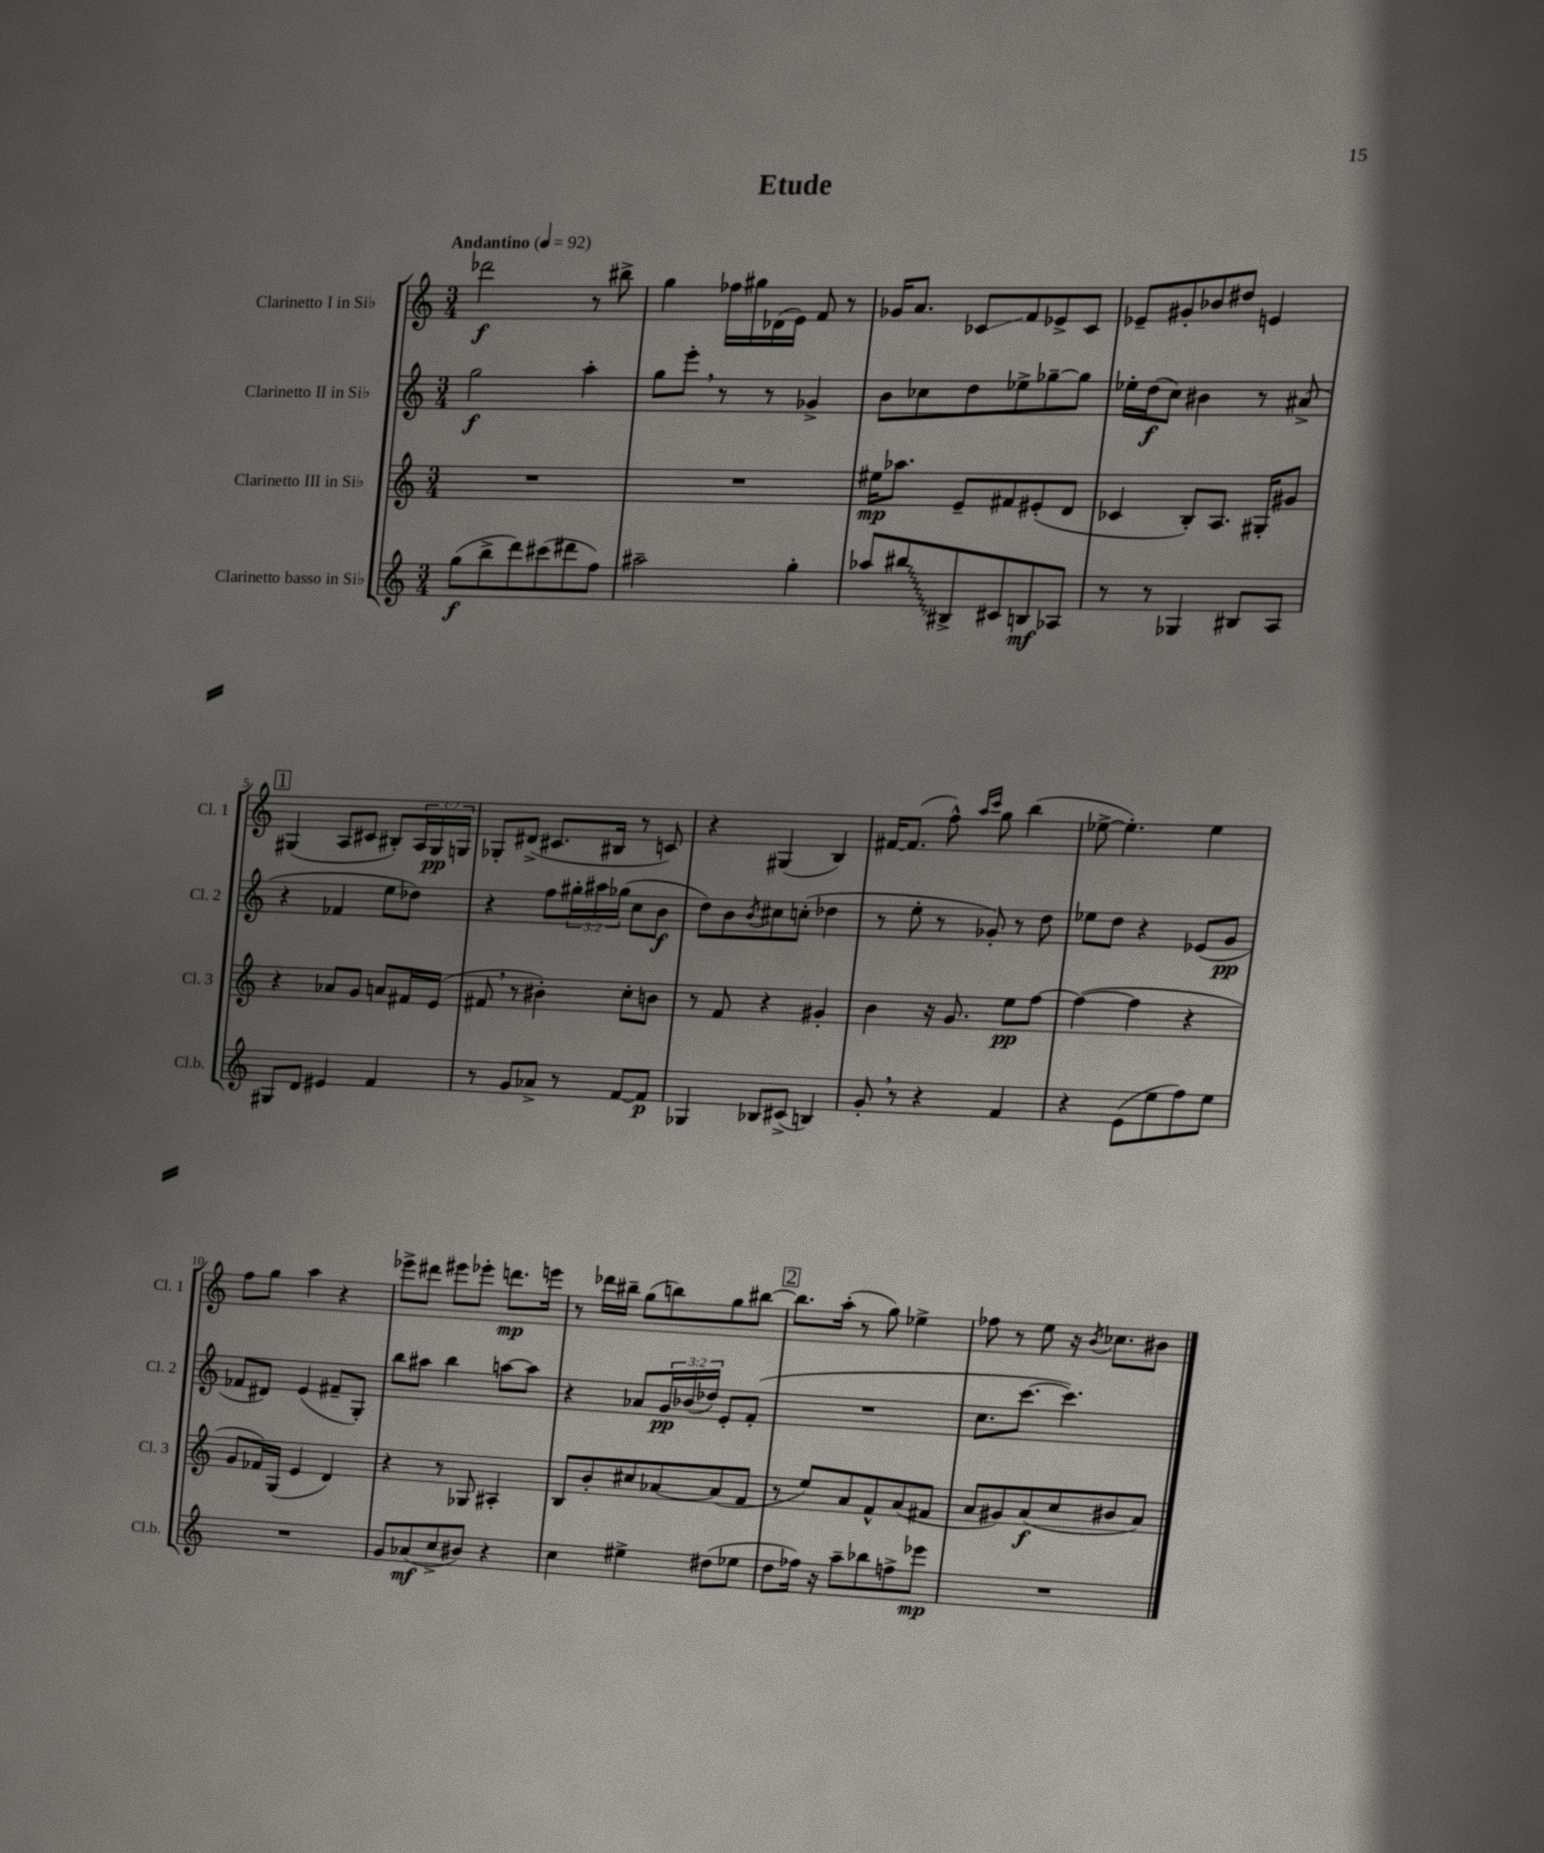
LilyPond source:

\header { title = "Etude" }
<<
\new StaffGroup <<
\new Staff = "s0" \with { instrumentName = "Clarinetto I in Sib" shortInstrumentName = "Cl. 1" } {
    \clef treble \key c \major \numericTimeSignature \time 3/4 \override Staff.TupletNumber.text = #tuplet-number::calc-fraction-text \tempo "Andantino" 4 = 92
    des'''2\f r8 bis''8-> |
    g''4 fes''16 gis''16 des'16( e'16) f'8 r8 |
    ges'16 a'8. ces'8\glissando f'8 ees'8-> ces'8 |
    ees'8-- gis'8-. bes'8 dis''8 e'4 |
    \mark \markup { \box "1" } gis4( a8 cis'8 bis8-.) \tuplet 3/2 { a16 gis16\pp g16 } |
    ges8-. dis'8->( cis'8. bis16 r8 c'8) |
    r4 gis4( b4) |
    fis'16~ fis'8.( f''8-^) \grace { a''16 c'''16 } g''8 b''4( |
    ees''8~-> ees''4.-.) ees''4 |
    f''8 g''8 a''4 r4 |
    ees'''8-> dis'''8 eis'''8 ees'''8-. d'''8.\mp e'''16 |
    r8 des'''16 bis''16-- g''8( b''8) g''8 bis''8~ |
    \mark \markup { \box "2" } bis''8. a''16-.( r8 g''8) ees''4-> |
    fes''8 r8 e''8 r16 \acciaccatura { b'8 } ces''8. bis'8 \bar "|." |
}
\new Staff = "s1" \with { instrumentName = "Clarinetto II in Sib" shortInstrumentName = "Cl. 2" } {
    \clef treble \key c \major \numericTimeSignature \time 3/4 \override Staff.TupletNumber.text = #tuplet-number::calc-fraction-text
    g''2\f a''4-. |
    g''8 e'''8-. \breathe r8 r8 ges'4-> |
    b'8 ces''8 d''8 ees''8-> ges''8~-- ges''8 |
    ees''16-. d''16\f( c''8) bis'4 r8 ais'8->( |
    \mark \markup { \box "1" } r4 fes'4 e''8 des''8) |
    r4 f''8 \tuplet 3/2 { gis''16-. ais''16 ges''16( } c''8 b'8\f |
    d''8) b'8 \acciaccatura { b'8 } cis''8 c''8-.( des''4 |
    r8 e''8-. r8 ges'8-.) r8 d''8 |
    ees''8 d''8 r4 ees'8( g'8\pp |
    fes'8 dis'8) e'4( fis'8-- g8-.) |
    b''8 ais''8 b''4 a''8~ a''8 |
    r4 aes'8 \tuplet 3/2 { g'16\pp bes'16( des''16) } e'8-. f'8-.( |
    \mark \markup { \box "2" } R2. |
    c''8. c'''8.~ c'''4.) \bar "|." |
}
\new Staff = "s2" \with { instrumentName = "Clarinetto III in Sib" shortInstrumentName = "Cl. 3" } {
    \clef treble \key c \major \numericTimeSignature \time 3/4
    R2. |
    R2. |
    eis''16\mp aes''8. e'8-- fis'8 eis'8-.( d'8 |
    ces'4 b8-.) a8. gis16-. gis'8 |
    \mark \markup { \box "1" } r4 aes'8 g'8 a'8 fis'16 e'16( |
    fis'8 \breathe r8 bis'4-.) c''8-. b'8 |
    r8 f'8 r4 gis'4-. |
    b'4 r16 g'8. e''8\pp f''8~ |
    f''4~( f''4 r4 |
    g'8 fes'16) g16( e'4 d'4) |
    r4 r8 ges8 ais4-. |
    b8 b'8-. cis''8 aes'8~ aes'8( f'8 |
    \mark \markup { \box "2" } r8 e''8) a'8 f'8-^ a'8( fis'8 |
    a'8 gis'8) a'8\f( c''8 bis'8 a'8) \bar "|." |
}
\new Staff = "s3" \with { instrumentName = "Clarinetto basso in Sib" shortInstrumentName = "Cl.b." } {
    \clef treble \key c \major \numericTimeSignature \time 3/4
    g''8\f( b''8-> d'''8) cis'''8( dis'''8 f''8) |
    ais''2-- g''4-. |
    aes''8 \once \override Glissando.style = #'zigzag bis''8\glissando bis8-> cis'8 b8\mf aes8 |
    r8 r8 ges4 bis8 a8 |
    \mark \markup { \box "1" } gis8 d'8 eis'4 f'4 |
    r8 g'8 aes'8-> r8 f'8~ f'8\p |
    ges4 bes8 cis'8->( b4) |
    g'8-. \breathe r8 r4 f'4 |
    r4 e'8( e''8 f''8) e''8 |
    R2. |
    g'8 aes'8\mf( c''8-> bis'8) r4 |
    c''4 eis''4-> dis''8( ees''8 |
    \mark \markup { \box "2" } d''8 fes''16) r16 a''8-- bes''8 f''8-> ees'''8\mp |
    R2. \bar "|." |
}
>>
>>
